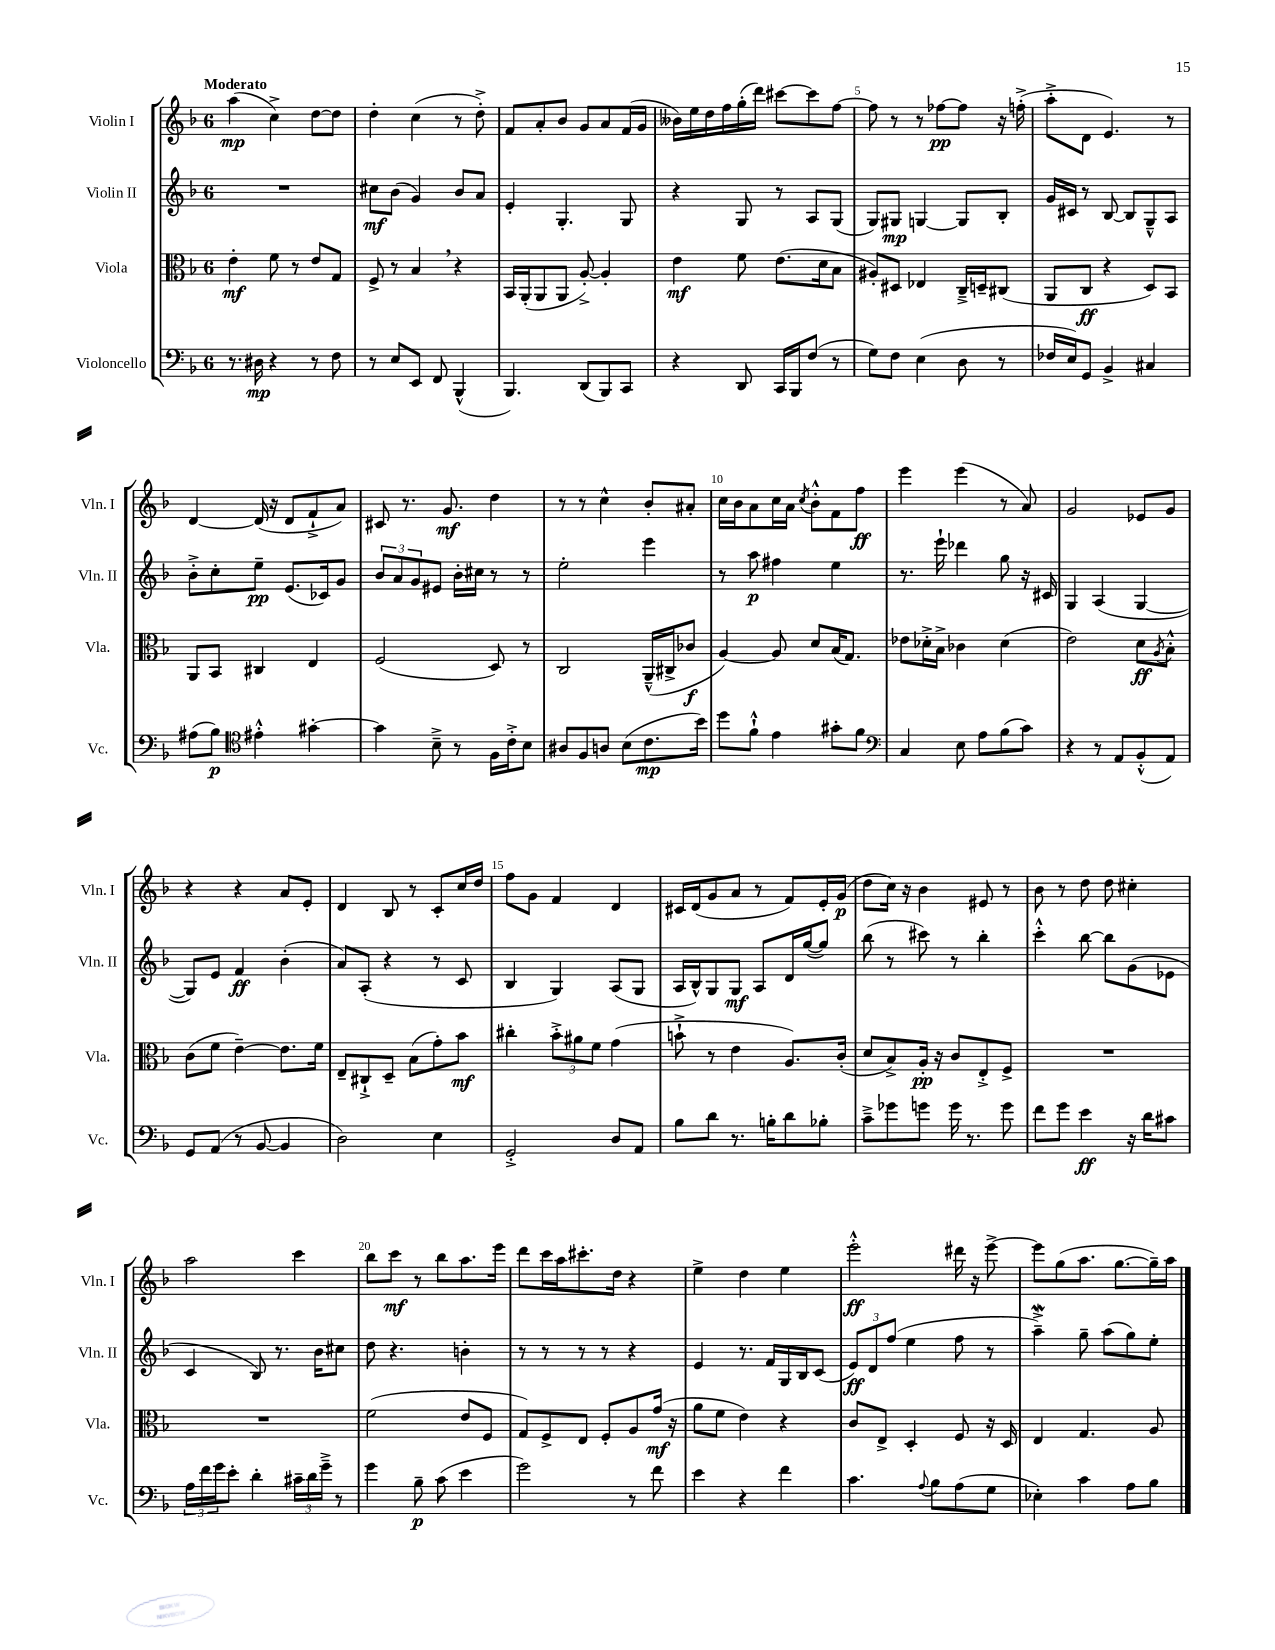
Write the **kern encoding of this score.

**kern	**kern	**kern	**kern
*staff4	*staff3	*staff2	*staff1
*clefF4	*clefC3	*clefG2	*clefG2
*k[b-]	*k[b-]	*k[b-]	*k[b-]
*M6/8	*M6/8	*M6/8	*M6/8
8.r	4e'	2.r	(4aa
16D#	.	.	.
4r	8f	.	4cc^)
.	8r	.	.
8r	8e	.	[8dd
8F	8G	.	8dd]
=	=	=	=
8r	8F^	8cc#	4dd'
8E	8r	(8b-	.
8EE	4B-	4g)	(4cc
8FF	.	.	.
(4BBB-^^	4r	8b-	8r
.	.	8a	8dd'^)
=	=	=	=
4.BBB-)	16BB-	4e'	8f
.	(16AA'	.	.
.	8AA	.	8a'
.	8AA	4.G'	8b-
(8DD	[8A'^)	.	8g
8BBB-)	4A']	.	8a
8CC	.	8G	(16f
.	.	.	16g
=	=	=	=
4r	4e	4r	16b--)
.	.	.	16ee
.	.	.	16dd
.	.	.	16ff
8DD	8f	8G	(16gg'
.	.	.	16ddd)
16CC	(8.e	8r	[8ccc#
16BBB-	.	.	.
(8F	.	8A	8ccc#]
.	16d	.	.
8r	8B-	(8G	[8ff
=	=	=	=
8G)	8A#')	8G)	8ff]
8F	8D#	8G#	8r
(4E	4E-	[4G	8r
.	.	.	[8ff-
8D	16C~^	8G]	8ff-]
.	16D~	.	.
8r	(8C#	8B-'	16r
.	.	.	(16ff'^
=	=	=	=
16F-	8AA	16g	8aa'^
16E)	.	16c#	.
8GG	8C	8r	8d
4BB-^	4r	[8B-	4.e)
.	.	8B-]	.
4C#	8D)	8G~^^	.
.	8BB-	8A	8r
=	=	=	=
(8A#	8AA	8b-'^	[4d
8B-)	8BB-	8cc'	.
*clefC4	*	*	*
4e#'^^	4C#	8ee~	(16d]
.	.	.	16r
.	.	(8.e	8d
[4g#'	4E	.	8f`^
.	.	16c-)	.
.	.	8g	8a)
=	=	=	=
4g#]	(2F	12b-	8c#
.	.	12a	.
.	.	.	8.r
.	.	12g	.
8B-~^	.	8e#	.
.	.	.	8.g
8r	.	16b-'	.
.	.	16cc#	.
16F	8D)	8r	4dd
16c'^	.	.	.
8B-	8r	8r	.
=	=	=	=
8A#	2C	2ee'	8r
8F	.	.	8r
8A	.	.	4cc^^
(8B-	.	.	.
8.c	(16AA~^^	4eee	8b-'
.	16C#^	.	.
.	8c-	.	8a#'
16b-)	.	.	.
=	=	=	=
8dd	[4A)	8r	16cc
.	.	.	16b-
8f`^^	.	8aa	8a
4e	8A]	4ff#	16cc
.	.	.	16a
.	.	.	8qcc
.	8d	.	8b-'^^
8g#'	(16B-	4ee	8f
.	8.G)	.	.
8f	.	.	8ff
=	=	=	=
*clefF4	*	*	*
4C	8e-	8.r	4eee
.	16d-'^	.	.
.	16B-^	16eee`	.
8E	4c-	4ddd-	(4eee
8A	.	.	.
(8B-	(4d-	8gg	8r
8c)	.	16r	8a)
.	.	16c#	.
=	=	=	=
4r	2e)	4G	2g
8r	.	(4A	.
8AA	.	.	.
(8BB-'^^	8d	[4G	8e-
.	8qA	.	.
8AA)	8B-'^^	.	8g
=	=	=	=
8GG	(8c	8G])	4r
(8AA	8f	8e	.
8r	[4e~)	4f	4r
[8BB-	.	.	.
4BB-]	8.e]	(4b-'	8a
.	.	.	8e'
.	16f	.	.
=	=	=	=
2D)	8E~	8a)	4d
.	8C#`^	(8A'	.
.	8D~	4r	8B-
.	(8B-	.	8r
4E	8g')	8r	8c'
.	8b-	8c	16cc
.	.	.	16dd
=	=	=	=
2GG'^	4cc#'	4B-	8ff
.	.	.	8g
.	12b-'^	4G)	4f
.	12a#	.	.
.	12f	.	.
8D	(4g	(8A	4d
8AA	.	8G	.
=	=	=	=
8B-	8b`^	16A	16c#
.	.	16B-^^)	(16d
8d	8r	8G	8g
8.r	4e	8G	8a
.	.	8A	8r
16B'	.	.	.
8d	8.A)	16d	8f)
.	.	([16gg	.
8B-'	.	8gg])	16e'
.	(16c'	.	(16g
=	=	=	=
8c~^	8d	(8bb-	8dd
8g-	8B-^)	8r	16cc)
.	.	.	16r
8g	16A'	8ccc#)	4b-
.	16r	.	.
16g	8c	8r	.
8.r	.	.	.
.	8E'^	4bb-'	8e#
8g	8F^	.	8r
=	=	=	=
8f	2.r	4ccc'^^	8b-
8g	.	.	8r
4e	.	[8bb-	8dd
.	.	8bb-]	8dd
16r	.	(8g	4cc#'
16d	.	.	.
8c#	.	8e-	.
=	=	=	=
24A	2.r	4c	2aa
24f	.	.	.
24g	.	.	.
8e'	.	.	.
4d'	.	8B-)	.
.	.	8.r	.
24c#~	.	.	4ccc
24d	.	.	.
.	.	16b-	.
24g~^	.	.	.
8r	.	8cc#	.
=	=	=	=
4g	(2f	8dd	8bb-
.	.	4.r	8ccc
8B-~	.	.	8r
(8c	.	.	8bb-
4e	8e	4b'	8.aa
.	8F	.	.
.	.	.	16eee
=	=	=	=
2g)	8G)	8r	8ddd
.	8F^	8r	16ccc
.	.	.	16aa
.	8E	8r	8.ccc#'
.	8F'	8r	.
.	.	.	16dd
8r	8A	4r	4r
8f	(16g	.	.
.	16r	.	.
=	=	=	=
4e	8a	4e	4ee^
.	8f	.	.
4r	4e)	8.r	4dd
.	.	16f	.
4f	4r	16G	4ee
.	.	16B-	.
.	.	(8c	.
=	=	=	=
4.c	8c	12e)	2eee'^^
.	.	12d	.
.	8E^	.	.
.	.	(12ff	.
.	4D'	4ee	.
8qqA	.	.	.
8B-	.	.	.
(8A	8F	8ff	16ddd#
.	.	.	16r
8G	16r	8r	[8eee^
.	16D	.	.
=	=	=	=
4E-')	4E	4aa~^)	8eee]
.	.	.	(8gg
4c	4.G	8gg~	8.aa
.	.	(8aa	.
.	.	.	[8.gg
8A	.	8gg)	.
8B-	8A	8ee'	16gg~])
.	.	.	16aa
==	==	==	==
*-	*-	*-	*-
